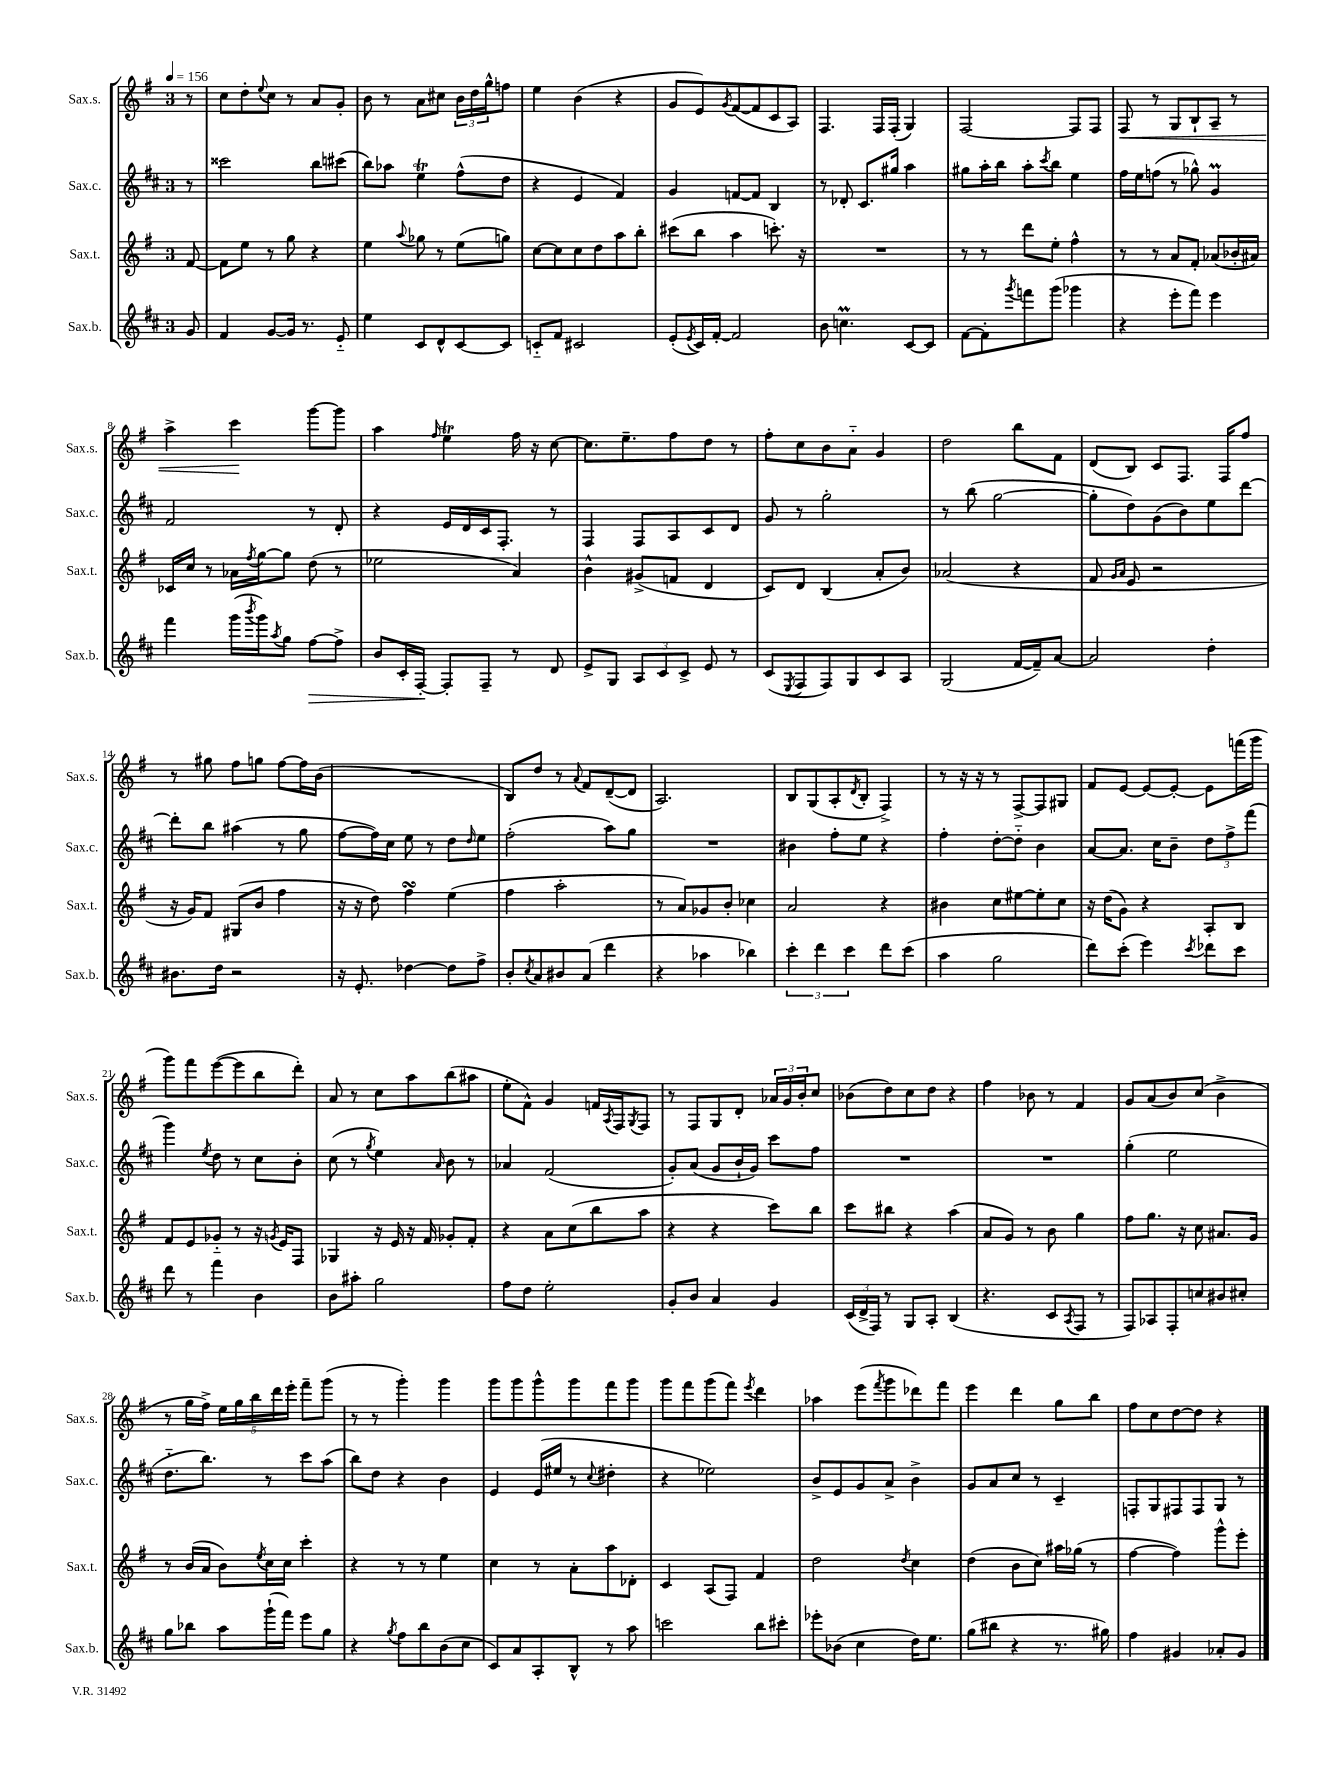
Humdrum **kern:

**kern	**dynam	**kern	**kern	**kern	**dynam
*part4	*part4	*part3	*part2	*part1	*part1
*staff4	*staff4	*staff3	*staff2	*staff1	*staff1
*I"Sax.b.	*	*I"Sax.t.	*I"Sax.c.	*I"Sax.s.	*
*I'Sax.b.	*	*I'Sax.t.	*I'Sax.c.	*I'Sax.s.	*
*clefG2	*	*clefG2	*clefG2	*clefG2	*
*k[f#c#]	*	*k[f#]	*k[f#c#]	*k[f#]	*
*M3/4	*	*M3/4	*M3/4	*M3/4	*
*MM156	*	*MM156	*MM156	*MM156	*
=	=	=	=	=	=
8g/	.	[8f#/	8r	8r	.
=1	=1	=1	=1	=1	=1
4f#/	.	8f#\L]	2ccc##X\	8cc\L	.
.	.	8ee\J	.	8dd'\	.
.	.	.	.	8qqee/	.
[8g/L	.	8r	.	8cc\J	.
16g/Jk]	.	8gg\	.	8r	.
8.r	.	.	.	.	.
.	.	4r	8bb\L	8a/L	.
8e/	.	.	(8ccc#X\J	8g'/J	.
=2	=2	=2	=2	=2	=2
4ee\	.	4ee\	8bb\L)	8b\	.
.	.	.	8aa-X\J	8r	.
.	.	8qqaa/	.	.	.
8c#/L	.	8gg-X\	4eeT\	8a\L	.
8d^^/	.	8r	.	8cc#X\J	.
[8c#/	.	(8ee\L	(8ff#^^\L	24b\LL	.
.	.	.	.	24dd\	.
.	.	.	.	24gg^^\J	.
8c#/J]	.	8ggn\J)	8dd\J	8ffn\J	.
=3	=3	=3	=3	=3	=3
8cn/L	.	[8cc\L	4r	4ee\	.
8f#/J	.	8cc\]	.	.	.
2c#X/	.	8cc\	4e/	(4b\	.
.	.	8dd\	.	.	.
.	.	8aa\	4f#/)	4r	.
.	.	8bb'\J	.	.	.
=4	=4	=4	=4	=4	=4
(8e'/L	.	(8ccc#X\L	4g/	8g/L	.
8qe/	.	.	.	.	.
16c#/L)	.	8bb\J	.	8e/)	.
[16f#'/JJ	.	.	.	.	.
.	.	.	.	8qg/	.
2f#/]	.	4aa\	[8fn/L	([8f#/	.
.	.	.	8f/J]	8f#/]	.
.	.	8.cccn'\)	4B/	8c/	.
.	.	.	.	8A/J)	.
.	.	16r	.	.	.
=5	=5	=5	=5	=5	=5
8b\	.	2.r	8r	4.F#/	.
4.ccnM\	.	.	8d-X'/	.	.
.	.	.	8.c#/L	.	.
.	.	.	.	16F#/LL	.
.	.	.	16gg#X/Jk	(16F#'/JJ	.
[8c#/L	.	.	4aa\	4G/)	.
8c#/J]	.	.	.	.	.
=6	=6	=6	=6	=6	=6
[8f#\L	.	8r	8gg#X\L	[2F#/	.
8f#'\]	.	8r	16aa'\L	.	.
.	.	.	16bb\JJ	.	.
8qggg/	.	.	.	.	.
8fffn\	.	8ddd\L	8aa'\L	.	.
.	.	.	8qccc#/	.	.
(8ggg\J	.	8ee'\J	8bb\J	.	.
4ggg-X\	.	4ff#^^\	4ee\	8F#/L]	.
.	.	.	.	8F#/J	.
=7	=7	=7	=7	=7	=7
!	!	!	!	!	!LO:HP:b
4r	.	8r	16ff#\LL	8F#/	<
.	.	.	16ee\J	.	.
.	.	8r	(8ffn\J	8r	.
8eee'\L	.	8a/L	8r	8G/L	.
8fff#\J)	.	8f#'/J	8gg-X^^\)	8B`/	.
4eee\	.	(8a-X/L	4gM/	8A~/J	.
.	.	16b-X'/L	.	8r	.
.	.	16a#X/JJ)	.	.	.
!!LO:LB:g=z
=8	=8	=8	=8	=8	=8
4fff#\	.	16c-X/LL	2f#/	4aa^\	.
.	.	16cc/JJ	.	.	.
.	.	8r	.	.	.
(16ggg\LL	.	16a-X\LL	.	4ccc\	.
8qbbb/	.	8qff#/	.	.	.
16ggg\J)	.	[16gg\J	.	.	.
8qaa/	.	.	.	.	.
8gg\J	.	8gg\J]	.	.	.
!	!LO:HP:b	!	!	!	!
[8ff#\L	>	(8dd\	8r	[8ggg\L	[
8ff#^\J]	.	8r	8d'/	8ggg\J]	.
=9	=9	=9	=9	=9	=9
8b/L	.	2ee-X\	4r	4aa\	.
16c#'/L	.	.	.	.	.
[16F#'/JJ	.	.	.	.	.
.	.	.	.	16qqff#/	.
8F#'/L]	]	.	16e/LL	4eeT\	.
.	.	.	16d/	.	.
8F#~/J	.	.	16c#/J	.	.
.	.	.	8.F#'/J	.	.
8r	.	4a/)	.	16ff#\	.
.	.	.	.	16r	.
8d/	.	.	8r	[8cc\	.
=10	=10	=10	=10	=10	=10
8e^/L	.	4b^^\	4F#/	8.cc\L]	.
8G/J	.	.	.	.	.
.	.	.	.	8.ee~\	.
12A/L	.	(8g#X^/L	8F#/L	.	.
12c#/	.	.	.	.	.
.	.	8fn/J	8A/	8ff#\	.
12c#^/J	.	.	.	.	.
8e/	.	4d/	8c#/	8dd\J	.
8r	.	.	8d/J	8r	.
=11	=11	=11	=11	=11	=11
(8c#/L	.	8c/L)	8g/	8ff#'\L	.
8qE/	.	.	.	.	.
8F#/	.	8d/J	8r	8cc\	.
8F#/)	.	(4B/	2gg'\	8b\	.
8G/	.	.	.	8a\J	.
8c#/	.	8a'/L	.	4g/	.
8A/J	.	8b/J)	.	.	.
=12	=12	=12	=12	=12	=12
(2G/	.	(2a-X/	8r	2dd\	.
.	.	.	(8bb\	.	.
.	.	.	[2gg\	.	.
[16f#/LL	.	4r	.	8bb\L	.
16f#~/J])	.	.	.	.	.
[8a/J	.	.	.	8f#\J	.
=13	=13	=13	=13	=13	=13
2a/]	.	8f#/	8gg'\L]	(8d/L	.
.	.	16qqg/LL	.	.	.
.	.	16qqa/JJ	.	.	.
.	.	8e/	8dd\)	8B/J)	.
.	.	2r	(8g\	8c/L	.
.	.	.	8b\)	8.F#/J	.
4dd'\	.	.	8ee\	.	.
.	.	.	.	16F#/KL	.
.	.	.	[8ddd\J	8ff#/J	.
!!LO:LB:g=z
=14	=14	=14	=14	=14	=14
8.b#X\L	.	16r	8ddd'\L]	8r	.
.	.	16g/KL)	.	.	.
.	.	8f#/J	8bb\J	8gg#X\	.
16dd\Jk	.	.	.	.	.
2r	.	(8G#X/L	(4aa#X\	8ff#\L	.
.	.	8b/J	.	8ggn\J	.
.	.	4ff#\	8r	[8ff#\L	.
.	.	.	8gg\	16ff#\L]	.
.	.	.	.	(16b\JJ	.
=15	=15	=15	=15	=15	=15
16r	.	16r	[8ff#\L	2.r	.
8.e'/	.	16r	.	.	.
.	.	8dd\)	16ff#\L])	.	.
.	.	.	16cc#\JJ	.	.
[4dd-X\	.	4ff#sSsS\	8ee\	.	.
.	.	.	8r	.	.
8dd-\L]	.	(4ee\	8dd\L	.	.
.	.	.	16qqdd/	.	.
8ff#^\J	.	.	8ee\J	.	.
=16	=16	=16	=16	=16	=16
8b'/L	.	4ff#\	(2ff#'\	8B/L)	.
8qcc#/	.	.	.	.	.
8a/	.	.	.	8dd/J	.
8b#X/	.	2aa'\	.	8r	.
.	.	.	.	8qqa/	.
(8a/J	.	.	.	8f#/L	.
4ddd\	.	.	8aa\L)	([8d~/	.
.	.	.	8gg\J	8d/J]	.
=17	=17	=17	=17	=17	=17
4r	.	8r	2.r	2.A/)	.
.	.	8a/L)	.	.	.
4aa-X\	.	8g-X/	.	.	.
.	.	8b'/J	.	.	.
4bb-X\)	.	4cc-X\	.	.	.
=18	=18	=18	=18	=18	=18
6ccc#'\	.	2a/	4b#X\	8B/L	.
.	.	.	.	(8G/	.
6ddd\	.	.	.	.	.
.	.	.	8ff#'\L	8A'/	.
6ccc#\	.	.	.	.	.
.	.	.	.	8qd/	.
.	.	.	8ee\J	8B'/J	.
8ddd\L	.	4r	4r	4F#^/)	.
(8ccc#\J	.	.	.	.	.
=19	=19	=19	=19	=19	=19
4aa\	.	4b#X\	4ff#'\	8r	.
.	.	.	.	16r	.
.	.	.	.	16r	.
2gg\	.	8cc\L	[8dd'\L	8r	.
.	.	[8ee#X\	8dd\J]	[8F#^/L	.
.	.	8ee#'\]	4b\	8F#/]	.
.	.	8cc\J	.	8G#X/J	.
=20	=20	=20	=20	=20	=20
8ddd\L)	.	16r	[8a/L	8f#/L	.
.	.	(16dd\KL	.	.	.
(8ccc#'\J	.	8g\J)	8.a/J]	[8e/J	.
4eee\)	.	4r	.	8e/L_	.
.	.	.	16cc#\KL	.	.
.	.	.	8b~\J	8e'/J_	.
8qccc#/	.	.	.	.	.
8ddd-X\L	.	8A'/L	12dd\L	8e\L]	.
.	.	.	12ff#^\	.	.
8ccc#\J	.	8B/J	.	(16fffn\L	.
.	.	.	(12fff#\J	.	.
.	.	.	.	16ggg\JJ	.
!!LO:LB:g=z
=21	=21	=21	=21	=21	=21
8ddd\	.	8f#/L	4ggg\)	8ggg\L)	.
8r	.	8e/	.	8fff#\	.
.	.	.	8qee/	.	.
4fff#\	.	8g-X/J	8dd\	([8eee\	.
.	.	8r	8r	8eee\]	.
4b\	.	16r	8cc#\L	8bb\	.
.	.	8qgn/	.	.	.
.	.	16e/KL	.	.	.
.	.	8F#/J	8b'\J	8ddd'\J)	.
=22	=22	=22	=22	=22	=22
8b\L	.	4G-X/	(8cc#\	8a/	.
8aa#X'\J	.	.	8r	8r	.
.	.	.	8qgg/	.	.
2gg\	.	16r	4ee\)	8cc\L	.
.	.	16e/	.	.	.
.	.	16r	.	8aa\	.
.	.	16f#/	.	.	.
.	.	.	16qqa/	.	.
.	.	8g-X'/L	8b\	(8bb\	.
.	.	8f#'/J	8r	8aa#X\J	.
=23	=23	=23	=23	=23	=23
8ff#\L	.	4r	4a-X/	8ee'\L	.
8dd\J	.	.	.	8f#^^\J)	.
2ee'\	.	8a\L	(2f#/	4g/	.
.	.	(8cc\	.	.	.
.	.	8bb\	.	16fn/LL	.
.	.	.	.	8qA/	.
.	.	.	.	16F#/J	.
.	.	.	.	8qG/	.
.	.	8aa\J	.	8F#/J	.
=24	=24	=24	=24	=24	=24
8g'/L	.	4r	8g'/L)	8r	.
8b/J	.	.	(8a/J	8F#/L	.
4a/	.	4r	8g/L	8G/	.
.	.	.	16b`/L	8d'/J	.
.	.	.	16g/JJ)	.	.
4g/	.	8ccc\L)	8ccc#\L	24a-X/LL	.
.	.	.	.	24g/	.
.	.	.	.	24b'/J	.
.	.	8bb\J	8ff#\J	8cc/J	.
=25	=25	=25	=25	=25	=25
(24c#/LL	.	8ccc\L	2.r	(8b-X\L	.
24d^/	.	.	.	.	.
24F#/JJ)	.	.	.	.	.
8r	.	8bb#X\J	.	8dd\)	.
8G/L	.	4r	.	8cc\	.
8A'/J	.	.	.	8dd\J	.
(4B/	.	(4aa\	.	4r	.
=26	=26	=26	=26	=26	=26
4.r	.	8a/L	2.r	4ff#\	.
.	.	8g/J)	.	.	.
.	.	8r	.	8b-X\	.
8c#/L	.	8b\	.	8r	.
8qA/	.	.	.	.	.
8F#/J	.	4gg\	.	4f#/	.
8r	.	.	.	.	.
=27	=27	=27	=27	=27	=27
8F#/L)	.	8ff#\L	(4gg'\	8g/L	.
8A-X/	.	8.gg\J	.	(8a/	.
8F#'/	.	.	2ee\	8b/)	.
.	.	16r	.	.	.
8ccn/	.	8cc\	.	(8cc/J	.
8b#X/	.	8.a#X/L	.	4b^\	.
8cc#X'/J	.	.	.	.	.
.	.	16g/Jk	.	.	.
!!LO:LB:g=z
=28	=28	=28	=28	=28	=28
8gg\L	.	8r	8.dd\L	8r	.
8bb-X\J	.	(16b/LL	.	16gg\LL	.
.	.	16a/JJ	8.bb\J)	16ff#^\JJ)	.
8aa\L	.	8b\L)	.	20ee\LL	.
.	.	.	.	20gg\	.
.	.	.	.	20bb\	.
.	.	8qee/	.	.	.
(16ggg`\L	.	16cc\L	8r	.	.
.	.	.	.	20ddd\	.
16fff#\JJ)	.	16cc\JJ	.	.	.
.	.	.	.	20eee'\JJ	.
8eee\L	.	4ccc'\	8ccc#\L	8fff#~\L	.
8gg\J	.	.	(8aa\J	(8ggg\J	.
=29	=29	=29	=29	=29	=29
4r	.	4r	8bb\L)	8r	.
.	.	.	8dd\J	8r	.
8qgg/	.	.	.	.	.
8ff#\L	.	8r	4r	4ggg'\)	.
8bb\	.	8r	.	.	.
(8b\	.	4ee\	4b\	4ggg\	.
8cc#\J	.	.	.	.	.
=30	=30	=30	=30	=30	=30
8c#/L)	.	4cc\	4e/	8ggg\L	.
8a/	.	.	.	8ggg\	.
8A'/	.	8r	(16e/LL	8ggg^^\	.
.	.	.	16ee#X/JJ	.	.
8B^^/J	.	8a'\L	8r	8ggg\	.
.	.	.	8qqcc#/	.	.
8r	.	8aa\	4dd#X'\	8fff#\	.
8aa\	.	8d-X'\J	.	8ggg\J	.
=31	=31	=31	=31	=31	=31
2cccn\	.	4c/	4r	8ggg\L	.
.	.	.	.	8fff#\	.
.	.	(8A/L	2ee-X\)	(8ggg\	.
.	.	8F#/J)	.	8fff#\J)	.
.	.	.	.	8qeee/	.
8bb\L	.	4f#/	.	4ddd\	.
8ccc#X'\J	.	.	.	.	.
=32	=32	=32	=32	=32	=32
8eee-X'\L	.	2dd\	8b^/L	4aa-X\	.
(8b-X\J	.	.	8e/	.	.
4cc#\	.	.	8g/	(8eee\L	.
.	.	.	.	8qfff#/	.
.	.	.	8a^/J	8ggg\	.
.	.	8qdd/	.	.	.
16dd\KL)	.	4cc\	4b^\	8ddd-X\)	.
8.ee\J	.	.	.	.	.
.	.	.	.	8fff#\J	.
=33	=33	=33	=33	=33	=33
(8gg\L	.	(4dd\	8g/L	4eee\	.
8bb#X\J	.	.	8a/	.	.
4r	.	8b\L	8cc#/J	4ddd\	.
.	.	8cc\J)	8r	.	.
8.r	.	16aa#X\LL	4c#~/	8gg\L	.
.	.	(16gg-X\JJ	.	.	.
.	.	8r	.	8bb\J	.
16gg#X\)	.	.	.	.	.
=34	=34	=34	=34	=34	=34
4ff#\	.	[4ff#\	8Fn'/L	8ff#\L	.
.	.	.	8G/	8cc\	.
4g#X/	.	4ff#\])	8F#X/	[8dd\	.
.	.	.	8F#/	8dd\J]	.
8a-X'/L	.	8ggg^^\L	8G/J	4r	.
8g#/J	.	8eee'\J	8r	.	.
==	==	==	==	==	==
*-	*-	*-	*-	*-	*-
